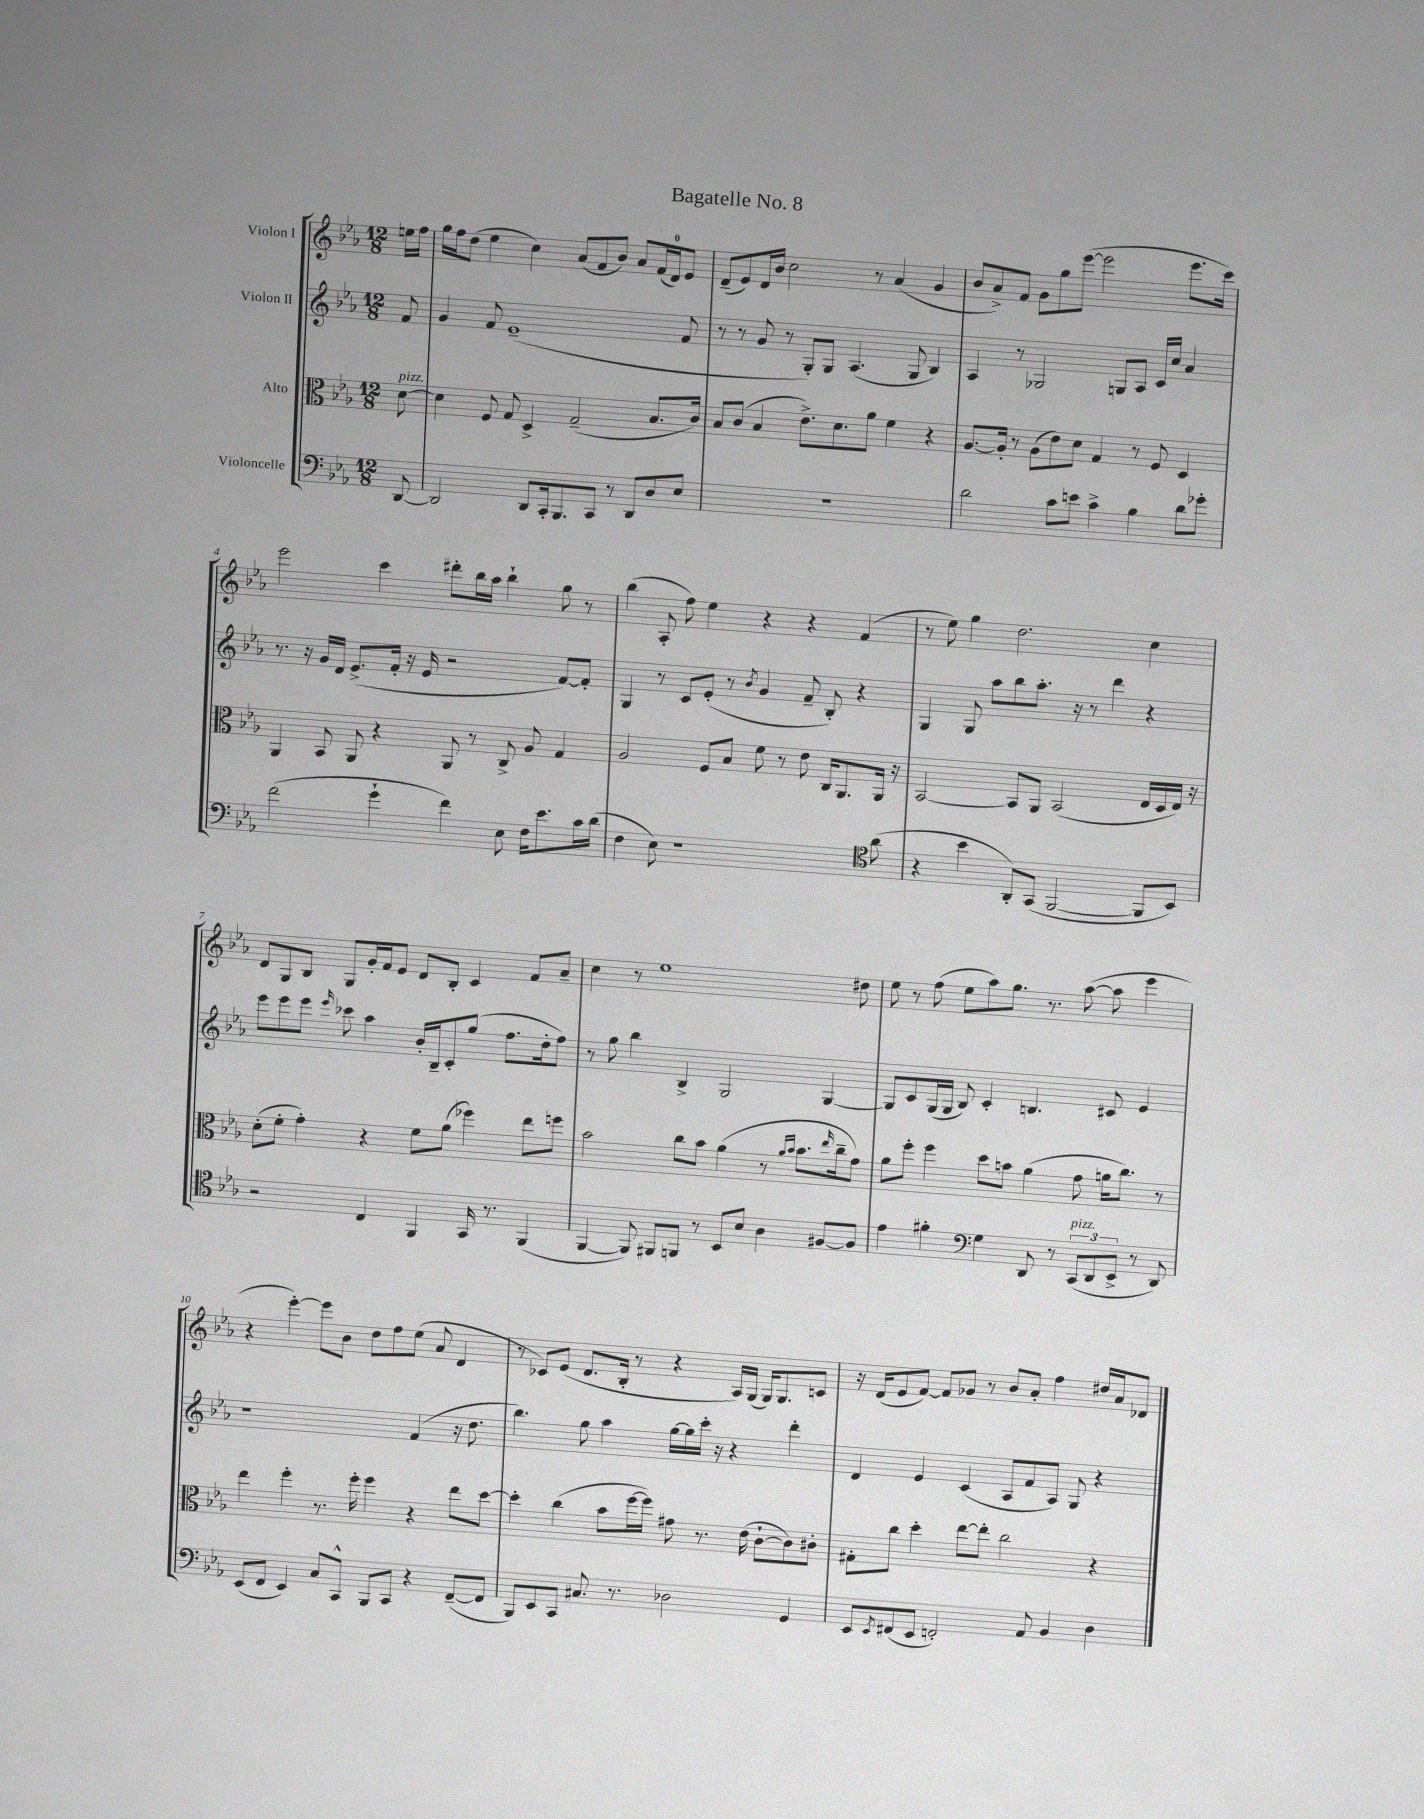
\header { title = "Bagatelle No. 8" }
<<
\new StaffGroup <<
\new Staff = "s0" \with { instrumentName = "Violon I" } {
    \clef treble \key ees \major \numericTimeSignature \time 12/8 \partial 8
    e''16 f''16 |
    g''16 f''16 d''8( ees''4 c''4) aes'8( f'8 bes'8) aes'8 f'16( d'16-0) ees'8 |
    d'8--( ees'8) d'16 bes'16 c''2 r8 aes'4( g'4 |
    bes'8 aes'8->) f'8 g'8 g''8 ees'''8~( ees'''2 ees'''8. c'''16) |
    ees'''2 c'''4 dis'''8-. bes''16 aes''16 bes''4-! g''8 r8 |
    bes''4( aes8-. f''8) ees''4 r4 r4 f'4( |
    r8 ees''8) g''4 d''2. c''4 |
    d'8 g8 bes8 g8 g'16-. f'16 ees'8 d'8 bes8-. c'4 f'8 aes'8-- |
    c''4 r8 ees''1 dis''8 |
    ees''8 r8 f''8( ees''8 aes''8) g''8. r8. aes''8~( aes''8 ees'''4 |
    r4 ees'''4~-.) ees'''8 bes'8 d''8 f''8 ees''8( aes'8 d'4 |
    r8 ces'8) ees'8( d'8. bes16-. r8 r4 aes16) g16( g16) g8. c'8 |
    r16 d'16( ees'8 f'8~) f'8 ges'8 r8 bes'8 aes'8-. f''4 dis''16 aes'16 des'8 \bar "|." |
}
\new Staff = "s1" \with { instrumentName = "Violon II" } {
    \clef treble \key ees \major \numericTimeSignature \time 12/8 \partial 8
    f'8 |
    g'4 f'8 ees'1--( f'8 |
    r8 r8 g'8 r8 g8-.) g8 aes4.( g8 bes4) |
    aes4 r8 ges2 g8 aes8 c'16 c''16 aes'4 |
    r8. r16 g'16 d'16 ees'8.->( f'16-. r16 ees'16 r2 f'8~) f'8-. |
    g4 r8 c'8 ees'8-.( r8 \acciaccatura { bes'8 } g'4 f'8-- bes8-.) r4 |
    g4 g8 aes''8 bes''8 aes''8.-. r16 r8 d'''4 r4 |
    ees'''8 ees'''8 ees'''8 \grace { ees'''16 } ces'''8 aes''4 bes'16-. bes16-- c'8-. g''8( f''8. d''16-. f''8) |
    r8 g''8 bes''4 bes4-> g2 g4~ |
    g8 c'8 g16( g16 bes8) c'4-. b4. cis'8 ees'4 |
    r1 f'4( r16 d''8. |
    bes''4.) g''8 aes''4 g''16~ g''16 c'''16-. r16 r4 d'''4-. |
    d'4 ees'4 c'4( aes8 f'8 aes8) g8 r4 \bar "|." |
}
\new Staff = "s2" \with { instrumentName = "Alto" } {
    \clef alto \key ees \major \numericTimeSignature \time 12/8 \partial 8
    d'8~^\markup { \italic "pizz." } |
    d'4 f8 g8 d4-> g2--( bes8. c'16) |
    bes8 c'8( bes4 ees'8.->) d'8. aes'8 f'4 r4 |
    aes8.~ aes16-. r8 aes8( ees'8) d'8 g4 r8 f8 d4 |
    aes,4 bes,8 aes,8 r4 aes,8 r8 c8-> aes8 g4 |
    aes2 f8 bes8 f'8 r8 ees'8 c16 aes,8. aes,16 r16 |
    bes,2~ bes,8 aes,8 bes,2( ees16 d16 ees16) r16 |
    d'8-.( f'8-. g'4-.) r4 f'8 aes'8( fes''4) ees''8 f''8 |
    bes'2 c''8 bes'8 aes'4( r8 \grace { aes'16 bes'16 } bes'8. \grace { ees''16 } c''16-- g'8) |
    aes'8 f''8-. f''4 d''8 b'8 aes'4( g'8 a'16 c''8.) r8 |
    ees''4 f''4-. r8. f''16-. f''4 r4 ees''8 d''8~ |
    d''4-. c''4( bes'8 f''16~ f''16) gis'8 r8. ees'16( c'8~-! c'8) cis'8-. |
    gis8-. c''8 d''4-. ees''8~ ees''8-. c''2 r4 \bar "|." |
}
\new Staff = "s3" \with { instrumentName = "Violoncelle" } {
    \clef bass \key ees \major \numericTimeSignature \time 12/8 \partial 8
    d,8~ |
    d,2 d,8 c,16-. bes,,8. c,8 r8 d,8 d8 ees8 |
    R1. |
    d'2 c'8 e'8 c'4-> bes4 d'8 ges'8-. |
    f'2( g'4-! f'4) ees8 f16 ees'8. c'16 d'16( |
    f4 ees8) r1 \clef tenor aes'8( |
    r4 bes'4 aes,8-.) g,8( f,2~ f,8 bes,8) |
    r2 c4 f,4 g,16 r8. f,4( |
    f,4~ f,8) fis,8 f,8 r8 bes,8 bes8 aes4 fis8~ fis8 |
    ees'4 fis'4-. \clef bass g4 d,8 r8 \tuplet 3/2 { c,8^\markup { \italic "pizz." }( d,8 ees,8-> } r8 d,8) |
    ees,8( f,8 ees,4) c8 c,8-^ bes,,8 c,8 r4 f,8~--( f,8 |
    bes,,8) ees,8 c,8 cis8. r8. des2 g,4 |
    ees,8 \acciaccatura { ees,8 } fis,8( ees,8 f,2-.) aes,8 bes,4 d4 \bar "|." |
}
>>
>>
